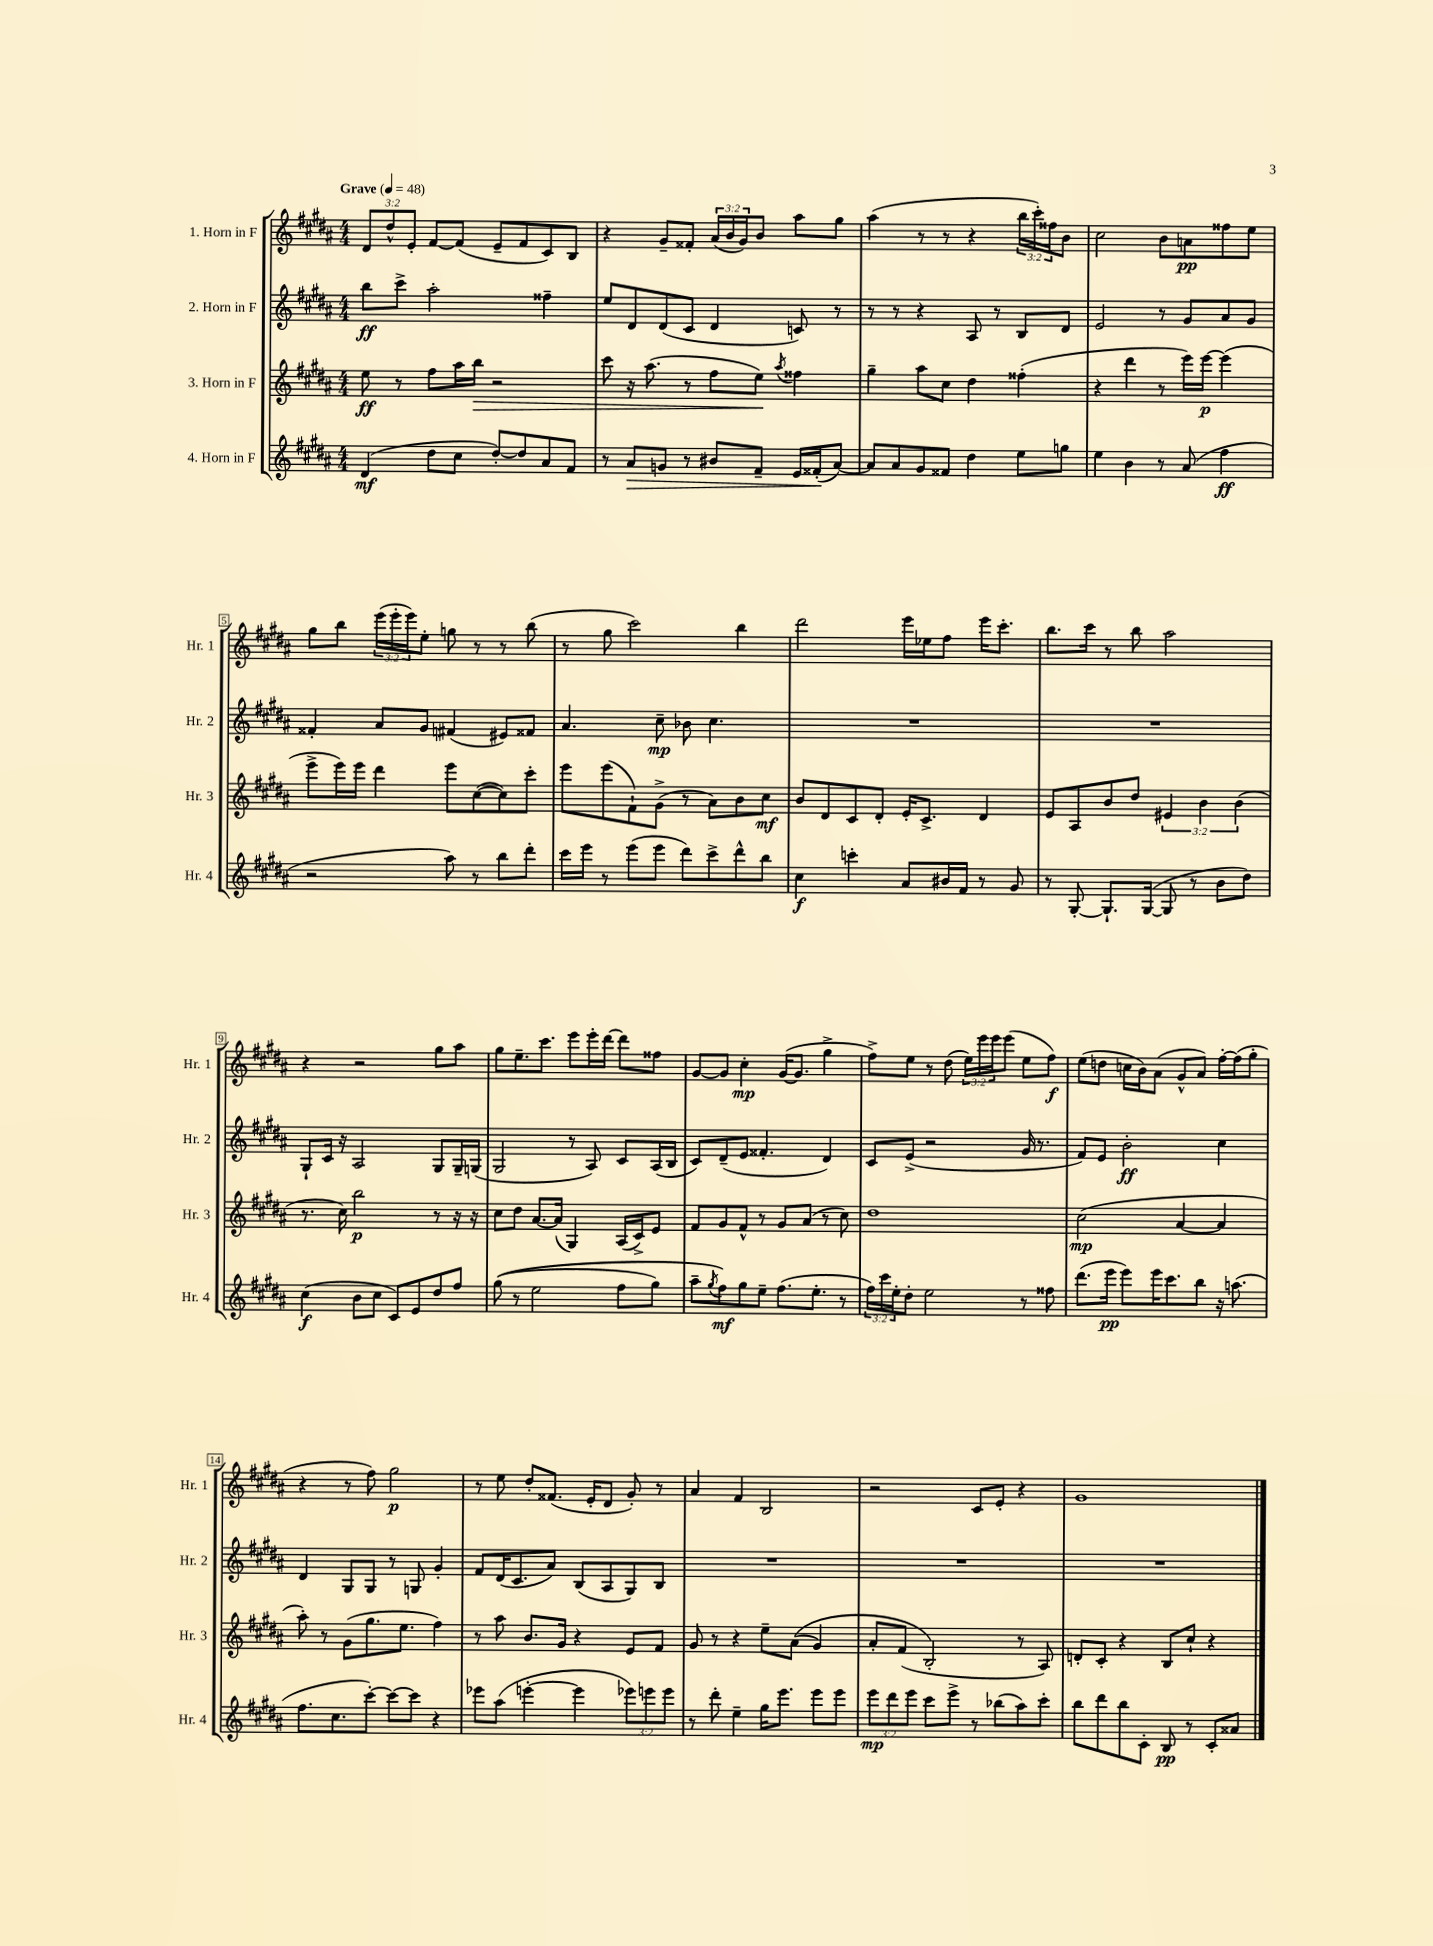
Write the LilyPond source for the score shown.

<<
\new StaffGroup <<
\new Staff = "s0" \with { instrumentName = "1. Horn in F" shortInstrumentName = "Hr. 1" } {
    \clef treble \key b \major \numericTimeSignature \time 4/4 \override Staff.TupletNumber.text = #tuplet-number::calc-fraction-text \tempo "Grave" 4 = 48
    \tuplet 3/2 { dis'8 dis''8-^ e'8-. } fis'8~ fis'8( e'8-- fis'8 cis'8) b8 |
    r4 gis'8-- fisis'8-. \tuplet 3/2 { ais'16( b'16 gis'16) } b'8 ais''8 gis''8 |
    ais''4( r8 r8 r4 \tuplet 3/2 { b''16 cis'''16-.) fisis''16 } b'8 |
    cis''2 b'8 a'8\pp fisis''8 e''8 |
    gis''8 b''8 \tuplet 3/2 { e'''16( e'''16-. e'''16) } e''8-. g''8 r8 r8 b''8( |
    r8 gis''8 cis'''2) b''4 |
    dis'''2 e'''16 ees''16 fis''8 e'''16 cis'''8.-. |
    b''8. cis'''16 r8 b''8 ais''2 |
    r4 r2 gis''8 ais''8 |
    gis''8 e''8.-- cis'''8. e'''8 e'''16-. dis'''16~ dis'''8 fisis''8 |
    gis'8~ gis'8 cis''4-.\mp gis'16~( gis'8. gis''4-> |
    fis''8->) e''8 r8 dis''8( \tuplet 3/2 { e''16) e'''16 e'''16 } e'''8( e''8 fis''8\f) |
    e''8( d''8 c''16 b'16) ais'8( gis'8-^ ais'8) fis''16~-. fis''16( gis''8-. |
    r4 r8 fis''8) gis''2\p |
    r8 e''8 dis''8-. fisis'8.( e'16-. dis'8 gis'8-.) r8 |
    ais'4 fis'4 b2 |
    r2 cis'8 e'8-. r4 |
    gis'1 \bar "|." |
}
\new Staff = "s1" \with { instrumentName = "2. Horn in F" shortInstrumentName = "Hr. 2" } {
    \clef treble \key b \major \numericTimeSignature \time 4/4
    b''8\ff cis'''8-> ais''2-. fisis''4-- |
    e''8 dis'8 dis'8( cis'8 dis'4 c'8) r8 |
    r8 r8 r4 ais8 r8 b8 dis'8 |
    e'2 r8 gis'8 ais'8 gis'8 |
    fisis'4-. ais'8 gis'8 fis'4( eis'8) fisis'8 |
    ais'4. cis''8--\mp bes'8 cis''4. |
    R1 |
    R1 |
    gis8-! cis'16 r16 ais2 gis8 gis16-- g16( |
    gis2 r8 ais8) cis'8 ais16( b16 |
    cis'8) dis'8--( e'8 fisis'4.-. dis'4) |
    cis'8 e'8->( r2 gis'16 r8. |
    fis'8) e'8 b'2-.\ff cis''4 |
    dis'4 gis8 gis8 r8 g8 gis'4-. |
    fis'8 dis'16( cis'8. ais'8) b8( ais8 gis8) b8 |
    R1 |
    R1 |
    R1 \bar "|." |
}
\new Staff = "s2" \with { instrumentName = "3. Horn in F" shortInstrumentName = "Hr. 3" } {
    \clef treble \key b \major \numericTimeSignature \time 4/4 \override Staff.TupletNumber.text = #tuplet-number::calc-fraction-text
    e''8\ff r8 fis''8 ais''16 b''16\> r2 |
    cis'''8 r16 ais''8.( r8 fis''8 e''8\!) \acciaccatura { ais''8 } fisis''4 |
    gis''4-- ais''8 cis''8 dis''4 fisis''4-.( |
    r4 dis'''4 r8 e'''16) e'''16~\p e'''4( |
    e'''8-> e'''16) e'''16 dis'''4 e'''8 cis''8~( cis''8) cis'''8-. |
    e'''8 e'''8( fis'8-!) gis'8->( r8 ais'8) b'8 cis''8\mf |
    b'8 dis'8 cis'8 dis'8-. e'16-. cis'8.-> dis'4 |
    e'8 ais8 b'8 dis''8 \tuplet 3/2 { eis'4 b'4 b'4( } |
    r8. cis''16) b''2\p r8 r16 r16 |
    cis''8 dis''8 ais'8.~ ais'16( gis4) ais16( cis'16->) e'8 |
    fis'8 gis'8 fis'8-^ r8 gis'8 ais'8( r8 cis''8) |
    dis''1 |
    cis''2\mp( ais'4~ ais'4 |
    ais''8-.) r8 gis'8( gis''8. e''8. fis''4) |
    r8 ais''8 b'8. gis'16 r4 e'8 fis'8 |
    gis'8 r8 r4 e''8-- ais'8(\( gis'4) |
    ais'8-. fis'8( b2-.\) r8 ais8) |
    d'8-. cis'8-. r4 b8 cis''8-! r4 \bar "|." |
}
\new Staff = "s3" \with { instrumentName = "4. Horn in F" shortInstrumentName = "Hr. 4" } {
    \clef treble \key b \major \numericTimeSignature \time 4/4 \override Staff.TupletNumber.text = #tuplet-number::calc-fraction-text
    dis'4\mf( dis''8 cis''8 dis''8~-.) dis''8 ais'8 fis'8 |
    r8 ais'8\> g'8 r8 bis'8 fis'8-- e'16 fisis'16-.\!( ais'8~) |
    ais'8 ais'8 gis'8 fisis'8 dis''4 e''8 g''8 |
    e''4 b'4 r8 ais'8( fis''4\ff |
    r2 ais''8) r8 b''8 dis'''8-. |
    cis'''16 e'''16 r8 e'''8( e'''8 dis'''8) cis'''8-> dis'''8-^ b''8 |
    cis''4\f c'''4-. ais'8 bis'16 fis'16 r8 gis'8 |
    r8 gis8~-. gis8.-! gis16~( gis8 r8 b'8 dis''8) |
    cis''4\f( b'8 cis''8 cis'8) e'8 dis''8 fis''8 |
    gis''8(\( r8 e''2 fis''8 gis''8) |
    ais''8-- \acciaccatura { gis''8 } fis''8\mf\) gis''8 e''8-- fis''8.( e''8.-. r8 |
    \tuplet 3/2 { fis''16) cis'''16 e''16-. } dis''8-. e''2 r8 fisis''8 |
    dis'''8.( e'''16\pp e'''8) e'''16 cis'''8. b''8 r16 a''8.( |
    fis''8. cis''8. cis'''8~-.) cis'''8~ cis'''8 r4 |
    ees'''8 ais''8( e'''4~-. e'''4 \tuplet 3/2 { ees'''8) e'''8 e'''8 } |
    r8 dis'''8-. e''4-- gis''16 e'''8. e'''8 e'''8 |
    \tuplet 3/2 { e'''8\mp dis'''8 e'''8 } cis'''8 e'''8-> r8 bes''8( ais''8) cis'''8-. |
    b''8 dis'''8 b''8 cis'8-. b8\pp r8 cis'8-. aisis'8 \bar "|." |
}
>>
>>
\layout { \context { \Score \override BarNumber.stencil = #(make-stencil-boxer 0.1 0.3 ly:text-interface::print) } }
